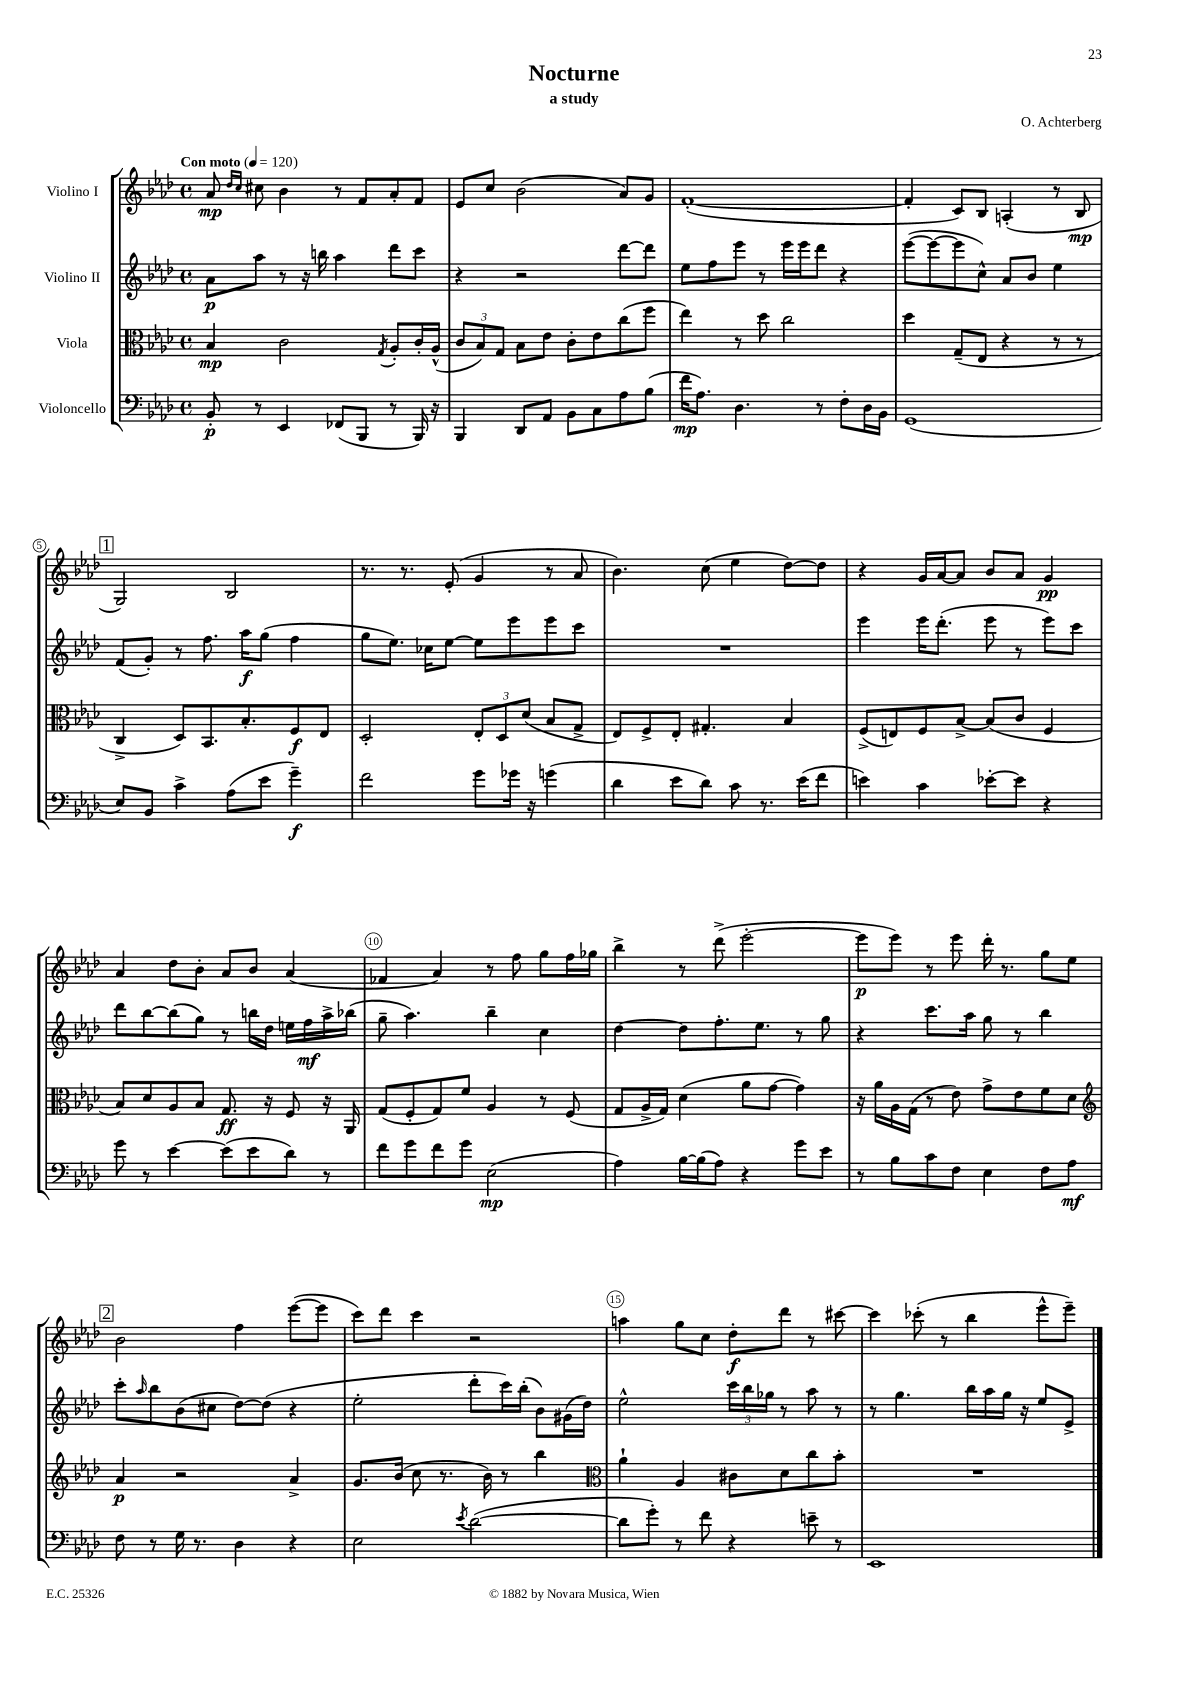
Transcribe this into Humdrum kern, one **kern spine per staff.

**kern	**dynam	**kern	**dynam	**kern	**dynam	**kern	**dynam
*part4	*part4	*part3	*part3	*part2	*part2	*part1	*part1
*staff4	*staff4	*staff3	*staff3	*staff2	*staff2	*staff1	*staff1
*I"Violoncello	*	*I"Viola	*	*I"Violino II	*	*I"Violino I	*
*clefF4	*	*clefC3	*	*clefG2	*	*clefG2	*
*k[b-e-a-d-]	*	*k[b-e-a-d-]	*	*k[b-e-a-d-]	*	*k[b-e-a-d-]	*
*M4/4	*	*M4/4	*	*M4/4	*	*M4/4	*
*met(c)	*	*met(c)	*	*met(c)	*	*met(c)	*
*MM120	*	*MM120	*	*MM120	*	*MM120	*
=1	=1	=1	=1	=1	=1	=1	=1
!	!	!	!	!	!	!LO:TX:a:B:t=Con moto	!
8BB-'/	p	4B-/	mp	8a-\L	p	8a-/	mp
.	.	.	.	.	.	16qqdd-/LL	.
.	.	.	.	.	.	16qqcc/JJ	.
8r	.	.	.	8aa-\J	.	8cc#X\	.
4EE-/	.	2c\	.	8r	.	4b-\	.
.	.	.	.	16r	.	.	.
.	.	.	.	16bbn\	.	.	.
(8FF-X/L	.	.	.	4aa-\	.	8r	.
8BBB-/J	.	.	.	.	.	8f/L	.
.	.	8qG/	.	.	.	.	.
8r	.	8A-'/L	.	8ddd-\L	.	8a-'/	.
16BBB-/)	.	16c'/L	.	8ccc\J	.	8f/J	.
16r	.	(16A-^^/JJ	.	.	.	.	.
=2	=2	=2	=2	=2	=2	=2	=2
4BBB-/	.	12c/L	.	4r	.	8e-/L	.
.	.	12B-/)	.	.	.	.	.
.	.	.	.	.	.	8cc/J	.
.	.	12G/J	.	.	.	.	.
8DD-/L	.	8B-\L	.	2r	.	(2b-\	.
8AA-/J	.	8e-\J	.	.	.	.	.
8BB-\L	.	8c'\L	.	.	.	.	.
8C\	.	8e-\	.	.	.	.	.
8A-\	.	(8cc\	.	[8ddd-\L	.	8a-/L)	.
(8B-\J	.	8ff\J	.	8ddd-\J]	.	8g/J	.
=3	=3	=3	=3	=3	=3	=3	=3
16f\KL	mp	4ee-\)	.	8ee-\L	.	([1f'	.
8.A-\J)	.	.	.	.	.	.	.
.	.	.	.	8ff\	.	.	.
4.D-\	.	8r	.	8eee-\J	.	.	.
.	.	8dd-\	.	8r	.	.	.
.	.	2cc\	.	16eee-\LL	.	.	.
.	.	.	.	16eee-\J	.	.	.
8r	.	.	.	8ddd-\J	.	.	.
8F'\L	.	.	.	4r	.	.	.
16D-\L	.	.	.	.	.	.	.
16BB-\JJ	.	.	.	.	.	.	.
=4	=4	=4	=4	=4	=4	=4	=4
(1GG	.	4dd-\	.	([8eee-\L	.	4f'/]	.
.	.	.	.	8eee-\_	.	.	.
.	.	(8G~/L	.	8eee-\]	.	8c/L)	.
.	.	8E-/J	.	8cc^^\J)	.	8B-/J	.
.	.	4r	.	8a-/L	.	(4An'/	.
.	.	.	.	8b-/J	.	.	.
.	.	8r	.	4ee-\	.	8r	.
.	.	8r	.	.	.	8B-/	mp
!!LO:LB:g=z
!!LO:REH:place=s1:t=1
=5	=5	=5	=5	=5	=5	=5	=5
8E-/L)	.	4C^/	.	(8f/L	.	2G/)	.
8BB-/J	.	.	.	8g'/J)	.	.	.
4c^\	.	8D-/L)	.	8r	.	.	.
.	.	8.BB-/	.	8.ff\	.	.	.
(8A-\L	.	.	.	.	.	2B-/	.
.	.	8.B-'/	.	16aa-\KL	f	.	.
8e-\J	.	.	.	(8gg\J	.	.	.
4g~\)	f	8F/	f	4ff\	.	.	.
.	.	8E-/J	.	.	.	.	.
=6	=6	=6	=6	=6	=6	=6	=6
2f\	.	2D-'/	.	8gg\L	.	8.r	.
.	.	.	.	8.ee-\J)	.	.	.
.	.	.	.	.	.	8.r	.
.	.	.	.	16cc-X\KL	.	.	.
.	.	.	.	[8ee-\J	.	(8e-'/	.
8g\L	.	12E-'/L	.	8ee-\L]	.	4g/	.
.	.	12D-/	.	.	.	.	.
16g-X\Jk	.	.	.	8eee-\	.	.	.
.	.	(12d-/J	.	.	.	.	.
16r	.	.	.	.	.	.	.
(4gn\	.	8B-/L	.	8eee-\	.	8r	.
.	.	8G^/J	.	8ccc\J	.	8a-/	.
=7	=7	=7	=7	=7	=7	=7	=7
4d-\	.	8E-/L)	.	1r	.	4.b-\)	.
.	.	8F^/	.	.	.	.	.
8e-\L	.	8E-'/J	.	.	.	.	.
8d-\J)	.	4.G#X'/	.	.	.	(8cc\	.
8c\	.	.	.	.	.	4ee-\	.
8.r	.	.	.	.	.	.	.
.	.	4B-/	.	.	.	[8dd-\L)	.
(16e-\KL	.	.	.	.	.	.	.
8f\J	.	.	.	.	.	8dd-\J]	.
=8	=8	=8	=8	=8	=8	=8	=8
4en\)	.	(8F^/L	.	4eee-\	.	4r	.
.	.	8En/)	.	.	.	.	.
4c\	.	8F/	.	16eee-\KL	.	16g/LL	.
.	.	.	.	(8.ddd-'\J	.	[16a-/J	.
.	.	[8B-^/J	.	.	.	8a-/J]	.
[8e-X'\L	.	(8B-/L]	.	8eee-\	.	8b-/L	.
8e-\J]	.	8c/J	.	8r	.	8a-/J	.
4r	.	4F/	.	8eee-\L)	.	4g/	pp
.	.	.	.	8ccc\J	.	.	.
!!LO:LB:g=z
=9	=9	=9	=9	=9	=9	=9	=9
8g\	.	8B-/L)	.	8ddd-\L	.	4a-/	.
8r	.	8d-/	.	[8bb-\	.	.	.
[4e-\	.	8A-/	.	(8bb-\]	.	8dd-\L	.
.	.	8B-/J	.	8gg\J)	.	8b-'\J	.
(8e-\L]	.	8.G/	ff	8r	.	8a-/L	.
8e-\	.	.	.	16bbn\LL	.	8b-/J	.
.	.	16r	.	16dd-\JJ	.	.	.
8d-\J)	.	8F/	.	16een\LL	.	(4a-/	.
.	.	.	.	16ff\	mf	.	.
8r	.	16r	.	16aa-^\	.	.	.
.	.	16AA-/	.	(16bb-X\JJ	.	.	.
=10	=10	=10	=10	=10	=10	=10	=10
8f\L	.	(8G/L	.	8gg~\	.	4f-X/	.
8g\	.	8F'/	.	4.aa-\)	.	.	.
8f\	.	8G/)	.	.	.	4a-/)	.
8g\J	.	8f/J	.	.	.	.	.
(2E-\	mp	4A-/	.	4bb-~\	.	8r	.
.	.	.	.	.	.	8ff\	.
.	.	8r	.	4cc\	.	8gg\L	.
.	.	(8F/	.	.	.	16ff\L	.
.	.	.	.	.	.	16gg-X\JJ	.
=11	=11	=11	=11	=11	=11	=11	=11
4A-\)	.	8G/L	.	[4dd-\	.	4bb-^\	.
.	.	16A-^/L	.	.	.	.	.
.	.	16G/JJ)	.	.	.	.	.
[16B-\LL	.	(4d-\	.	8dd-\L]	.	8r	.
(16B-\J]	.	.	.	.	.	.	.
8A-\J)	.	.	.	8.ff'\	.	(8ddd-^\	.
4r	.	8a-\L	.	.	.	[2eee-'\	.
.	.	.	.	8.ee-\J	.	.	.
.	.	[8g\J	.	.	.	.	.
8g\L	.	4g\])	.	8r	.	.	.
8e-\J	.	.	.	8gg\	.	.	.
=12	=12	=12	=12	=12	=12	=12	=12
8r	.	16r	.	4r	.	8eee-\L]	p
.	.	16a-\LL	.	.	.	.	.
8B-\L	.	16A-\	.	.	.	8eee-\J)	.
.	.	(16G\JJ	.	.	.	.	.
8c\	.	8r	.	8.ccc\L	.	8r	.
8F\J	.	8e-\)	.	.	.	8eee-\	.
.	.	.	.	16aa-\Jk	.	.	.
4E-\	.	8g^\L	.	8gg\	.	16ddd-'\	.
.	.	.	.	.	.	8.r	.
.	.	8e-\	.	8r	.	.	.
8F\L	.	8f\	.	4bb-\	.	8gg\L	.
8A-\J	mf	8d-\J	.	.	.	8ee-\J	.
!!LO:LB:g=z
!!LO:REH:place=s1:t=2
=13	=13	=13	=13	=13	=13	=13	=13
*	*	*clefG2	*	*	*	*	*
8F\	.	4a-/	p	8ccc'\L	.	2b-\	.
.	.	.	.	16qqaa-/	.	.	.
8r	.	.	.	8bb-\	.	.	.
16G\	.	2r	.	(8b-\	.	.	.
8.r	.	.	.	.	.	.	.
.	.	.	.	8cc#X\J	.	.	.
4D-\	.	.	.	[8dd-\L)	.	4ff\	.
.	.	.	.	(8dd-\J]	.	.	.
4r	.	4a-^/	.	4r	.	([8eee-\L	.
.	.	.	.	.	.	8eee-\J]	.
=14	=14	=14	=14	=14	=14	=14	=14
2E-\	.	8.g/L	.	2ee-'\	.	8ccc\L)	.
.	.	.	.	.	.	8ddd-\J	.
.	.	(16b-/Jk	.	.	.	.	.
.	.	8cc\	.	.	.	4ccc\	.
.	.	8.r	.	.	.	.	.
8qe-/	.	.	.	.	.	.	.
([2d-\	.	.	.	8ddd-'\L	.	2r	.
.	.	16b-\)	.	.	.	.	.
.	.	8r	.	16ccc\L)	.	.	.
.	.	.	.	(16bb-'\JJ	.	.	.
.	.	4bb-\	.	8b-\L)	.	.	.
.	.	.	.	(16g#X\L	.	.	.
.	.	.	.	16dd-\JJ)	.	.	.
=15	=15	=15	=15	=15	=15	=15	=15
*	*	*clefC3	*	*	*	*	*
8d-\L]	.	4a-`\	.	2ee-^^\	.	4aan\	.
8g'\J)	.	.	.	.	.	.	.
8r	.	4A-/	.	.	.	8gg\L	.
8f\	.	.	.	.	.	8cc\J	.
4r	.	8c#X\L	.	24ccc\LL	.	8dd-'\L	f
.	.	.	.	24bb-\	.	.	.
.	.	.	.	24gg-X\JJ	.	.	.
.	.	8d-\	.	8r	.	8ddd-\J	.
8en~\	.	8cc\	.	8aa-\	.	8r	.
8r	.	8b-'\J	.	8r	.	[8ccc#X\	.
=16	=16	=16	=16	=16	=16	=16	=16
1EE-	.	1r	.	8r	.	4ccc#\]	.
.	.	.	.	4.gg\	.	.	.
.	.	.	.	.	.	(8ccc-X'\	.
.	.	.	.	.	.	8r	.
.	.	.	.	16bb-\LL	.	4bb-\	.
.	.	.	.	16aa-\	.	.	.
.	.	.	.	16gg\JJ	.	.	.
.	.	.	.	16r	.	.	.
.	.	.	.	8ee-/L	.	8eee-^^\L	.
.	.	.	.	8e-^/J	.	8eee-~\J)	.
==	==	==	==	==	==	==	==
*-	*-	*-	*-	*-	*-	*-	*-
